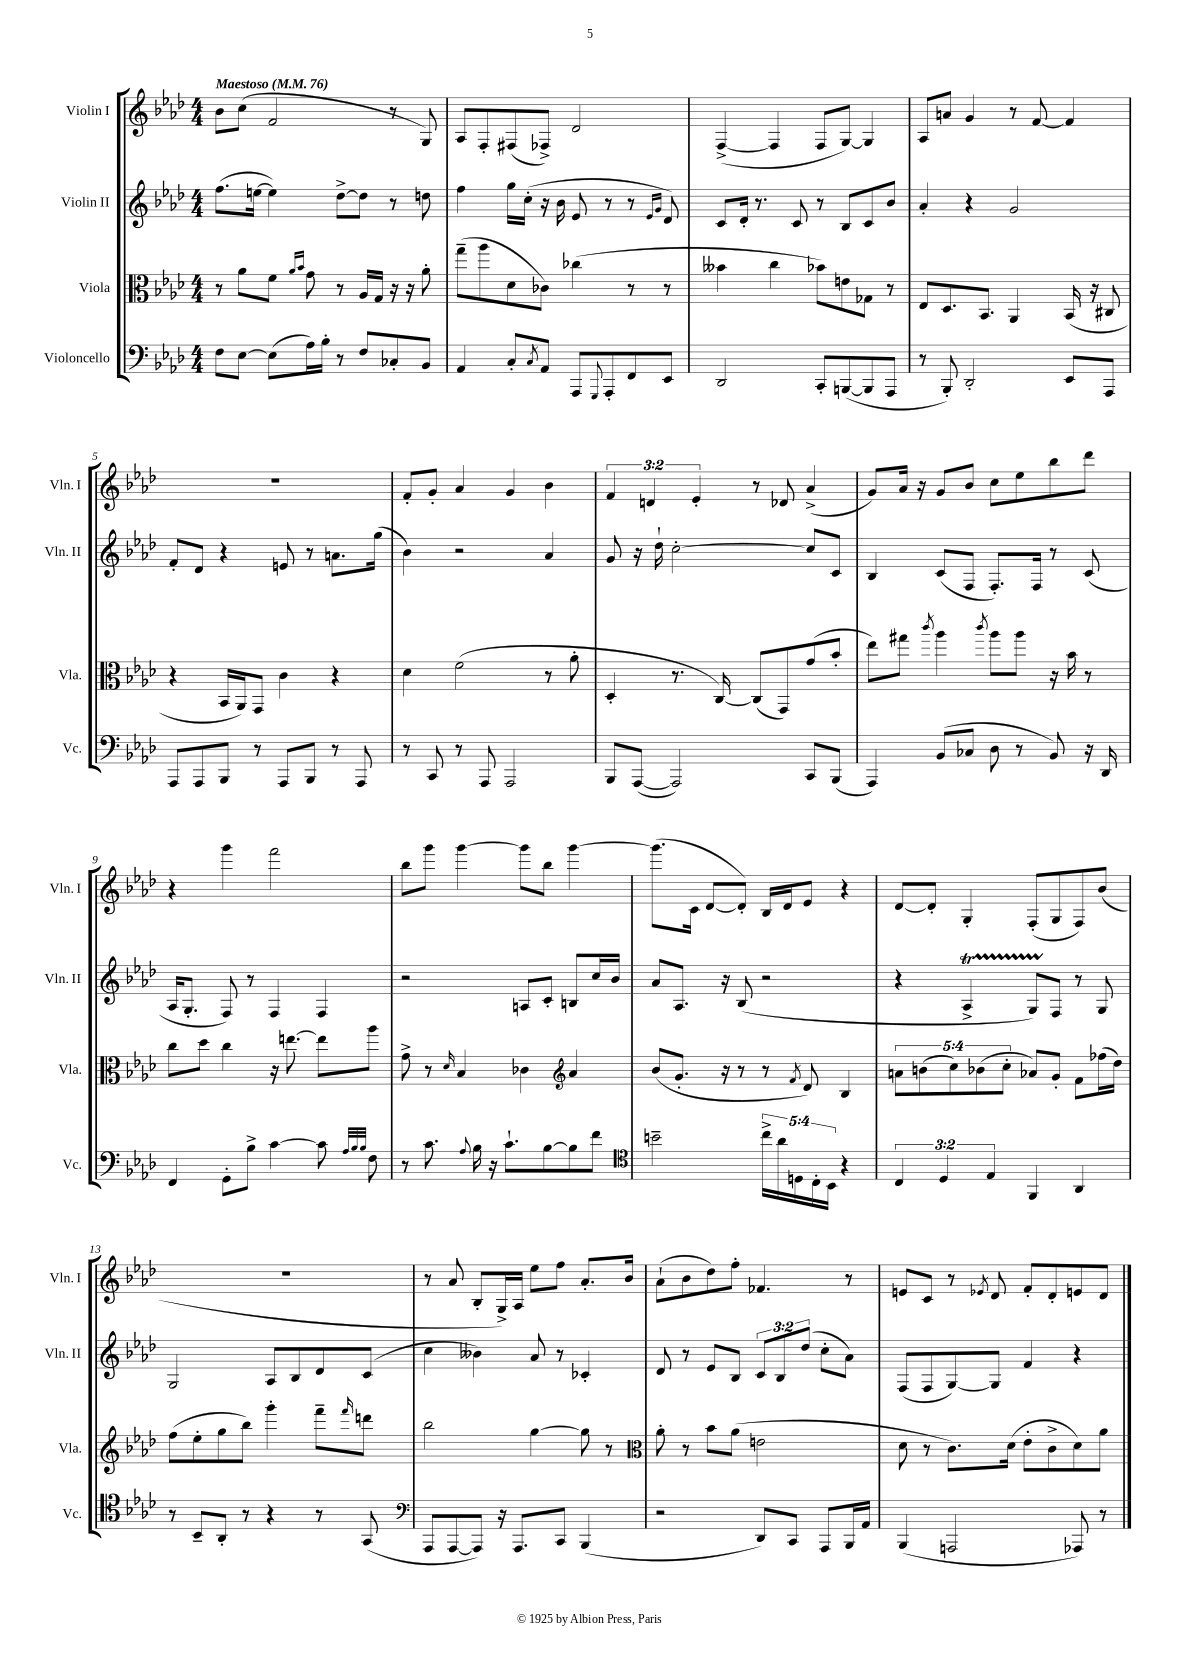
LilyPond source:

<<
\new StaffGroup <<
\new Staff = "s0" \with { instrumentName = "Violin I" shortInstrumentName = "Vln. I" } {
    \clef treble \key aes \major \numericTimeSignature \time 4/4 \override Staff.TupletNumber.text = #tuplet-number::calc-fraction-text \tempo "Maestoso" 4 = 76
    bes'8 c''8( f'2 r8 g8) |
    aes8 f8-. fis8( fes8->) des'2 |
    f4~->( f4 f8 g8~) g4 |
    aes8 a'8 g'4 r8 f'8~ f'4 |
    R1 |
    f'8-. g'8-. aes'4 g'4 bes'4 |
    \tuplet 3/2 { f'4 d'4 ees'4-. } r8 des'8 aes'4->( |
    g'8) aes'16 r16 g'8 bes'8 c''8 ees''8 bes''8 des'''8 |
    r4 g'''4 f'''2 |
    bes''8 g'''8 g'''4~ g'''8 bes''8 g'''4~ |
    g'''8.( c'16 des'8~ des'8-.) bes16 des'16 ees'8 r4 |
    des'8~ des'8-. g4-. f8-.( g8 f8) bes'8( |
    R1 |
    r8 aes'8 bes8-. g16->) aes16 ees''8 f''8 aes'8.-. bes'16 |
    aes'8-!( bes'8 des''8) f''8-. fes'4. r8 |
    e'8 c'8 r8 \acciaccatura { ees'8 } des'8 f'8-. des'8-. e'8 des'8 \bar "|." |
}
\new Staff = "s1" \with { instrumentName = "Violin II" shortInstrumentName = "Vln. II" } {
    \clef treble \key aes \major \numericTimeSignature \time 4/4 \override Staff.TupletNumber.text = #tuplet-number::calc-fraction-text
    f''8.( e''16~ e''4) des''8~-> des''8 r8 d''8 |
    f''4 g''16 c''16-.( r16 bes'16 ees'8 r8 r8 \grace { ees'16 g'16 } des'8) |
    c'8 des'16-. r8. c'8 r8 bes8 c'8 bes'8 |
    aes'4-. r4 g'2 |
    f'8-. des'8 r4 e'8 r8 a'8. g''16( |
    bes'4) r2 aes'4 |
    g'8 r16 des''16-! c''2~-. c''8 c'8 |
    bes4 c'8( f8 f8.-.) f16 r8 c'8( |
    aes16 g8.-. f8) r8 f4 f4 |
    r2 a8 c'8-. b8 c''16 bes'16 |
    aes'8 aes8. r16 bes8( r2 |
    r4 aes4->\startTrillSpan g8) f8\stopTrillSpan r8 g8 |
    g2 aes8 bes8 des'8 c'8( |
    c''4 beses'4) aes'8 r8 ces'4-. |
    des'8 r8 ees'8 bes8 \tuplet 3/2 { c'8 bes8 des''8( } c''8-. aes'8) |
    f8( f8 g8~) g8 f'4 r4 \bar "|." |
}
\new Staff = "s2" \with { instrumentName = "Viola" shortInstrumentName = "Vla." } {
    \clef alto \key aes \major \numericTimeSignature \time 4/4 \override Staff.TupletNumber.text = #tuplet-number::calc-fraction-text
    r8 aes'8 f'8 \grace { aes'16 bes'16 } g'8 r8 aes16 g16 r16 r16 aes'8-. |
    g''8--( aes''8 des'8 ces'8) ces''4( r8 r8 |
    beses'4 c''4 bes'8) e'8 ges8 r8 |
    ees8 des8. bes,8. aes,4 bes,16( r16 cis8 |
    r4 bes,16 aes,16) g,8 c'4 r4 |
    des'4 f'2( r8 aes'8-. |
    des4-. r8. c16~) c8( g,8) g'8( bes'8-. |
    ees''8) gis''8 \acciaccatura { c'''8 } aes''4 \acciaccatura { c'''8 } aes''8 aes''8 r16 bes'16 r8 |
    c''8 des''8 c''4 r16 e''8.~ e''8 aes''8 |
    g'8-> r8 \grace { des'16 } bes4 ces'4 \clef treble aes'4 |
    bes'8( g'8.-. r16 r8 r8 \acciaccatura { f'8 } des'8) bes4 |
    \tuplet 5/4 { a'8 b'8( c''8) bes'8( c''8-. } aes'8) g'8-. f'8 fes''16( des''16) |
    f''8( ees''8-. g''8 bes''8) g'''4-. f'''8-- \grace { f'''16 } d'''8 |
    bes''2 g''4~ g''8 r8 |
    \clef alto aes'8-. r8 bes'8 aes'8( e'2 |
    des'8 r8 c'8.) des'16( ees'8-. c'8-> des'8) aes'8 \bar "|." |
}
\new Staff = "s3" \with { instrumentName = "Violoncello" shortInstrumentName = "Vc." } {
    \clef bass \key aes \major \numericTimeSignature \time 4/4 \override Staff.TupletNumber.text = #tuplet-number::calc-fraction-text
    f8 ees8~ ees8( aes16) bes16-. r8 f8 ces8-. bes,8 |
    aes,4 c8-. \acciaccatura { c8 } aes,8 aes,,8 \appoggiatura { g,,8 } aes,,8-. f,8 ees,8 |
    des,2 c,8-. b,,8~( b,,8 aes,,8 |
    r8 bes,,8-.) des,2-. ees,8 aes,,8 |
    aes,,8 aes,,8 bes,,8 r8 aes,,8 bes,,8 r8 aes,,8 |
    r8 c,8 r8 aes,,8 aes,,2 |
    bes,,8 aes,,8~( aes,,2) c,8 bes,,8( |
    aes,,4) bes,8( ces8 des8 r8 bes,8) r16 des,16 |
    f,4 g,8-. bes8-> c'4~ c'8 \grace { aes32 bes32 bes32 } f8 |
    r8 c'8. \appoggiatura { aes8 } bes16 r16 c'8.-! bes8~ bes8 f'8 |
    \clef tenor b'2-- \tuplet 5/4 { c''16-> aes'16 d16 c16-. bes,16 } r4 |
    \tuplet 3/2 { c4 des4 ees4 } f,4 aes,4 |
    r8 bes,8-- aes,8-. r8 r4 r8 g,8( |
    \clef bass aes,,8 aes,,8~ aes,,8) r16 aes,,8. c,8 bes,,4( |
    r2 des,8) c,8 aes,,8 bes,,16 aes,16 |
    bes,,4( a,,2 aes,,8) r8 \bar "|." |
}
>>
>>
